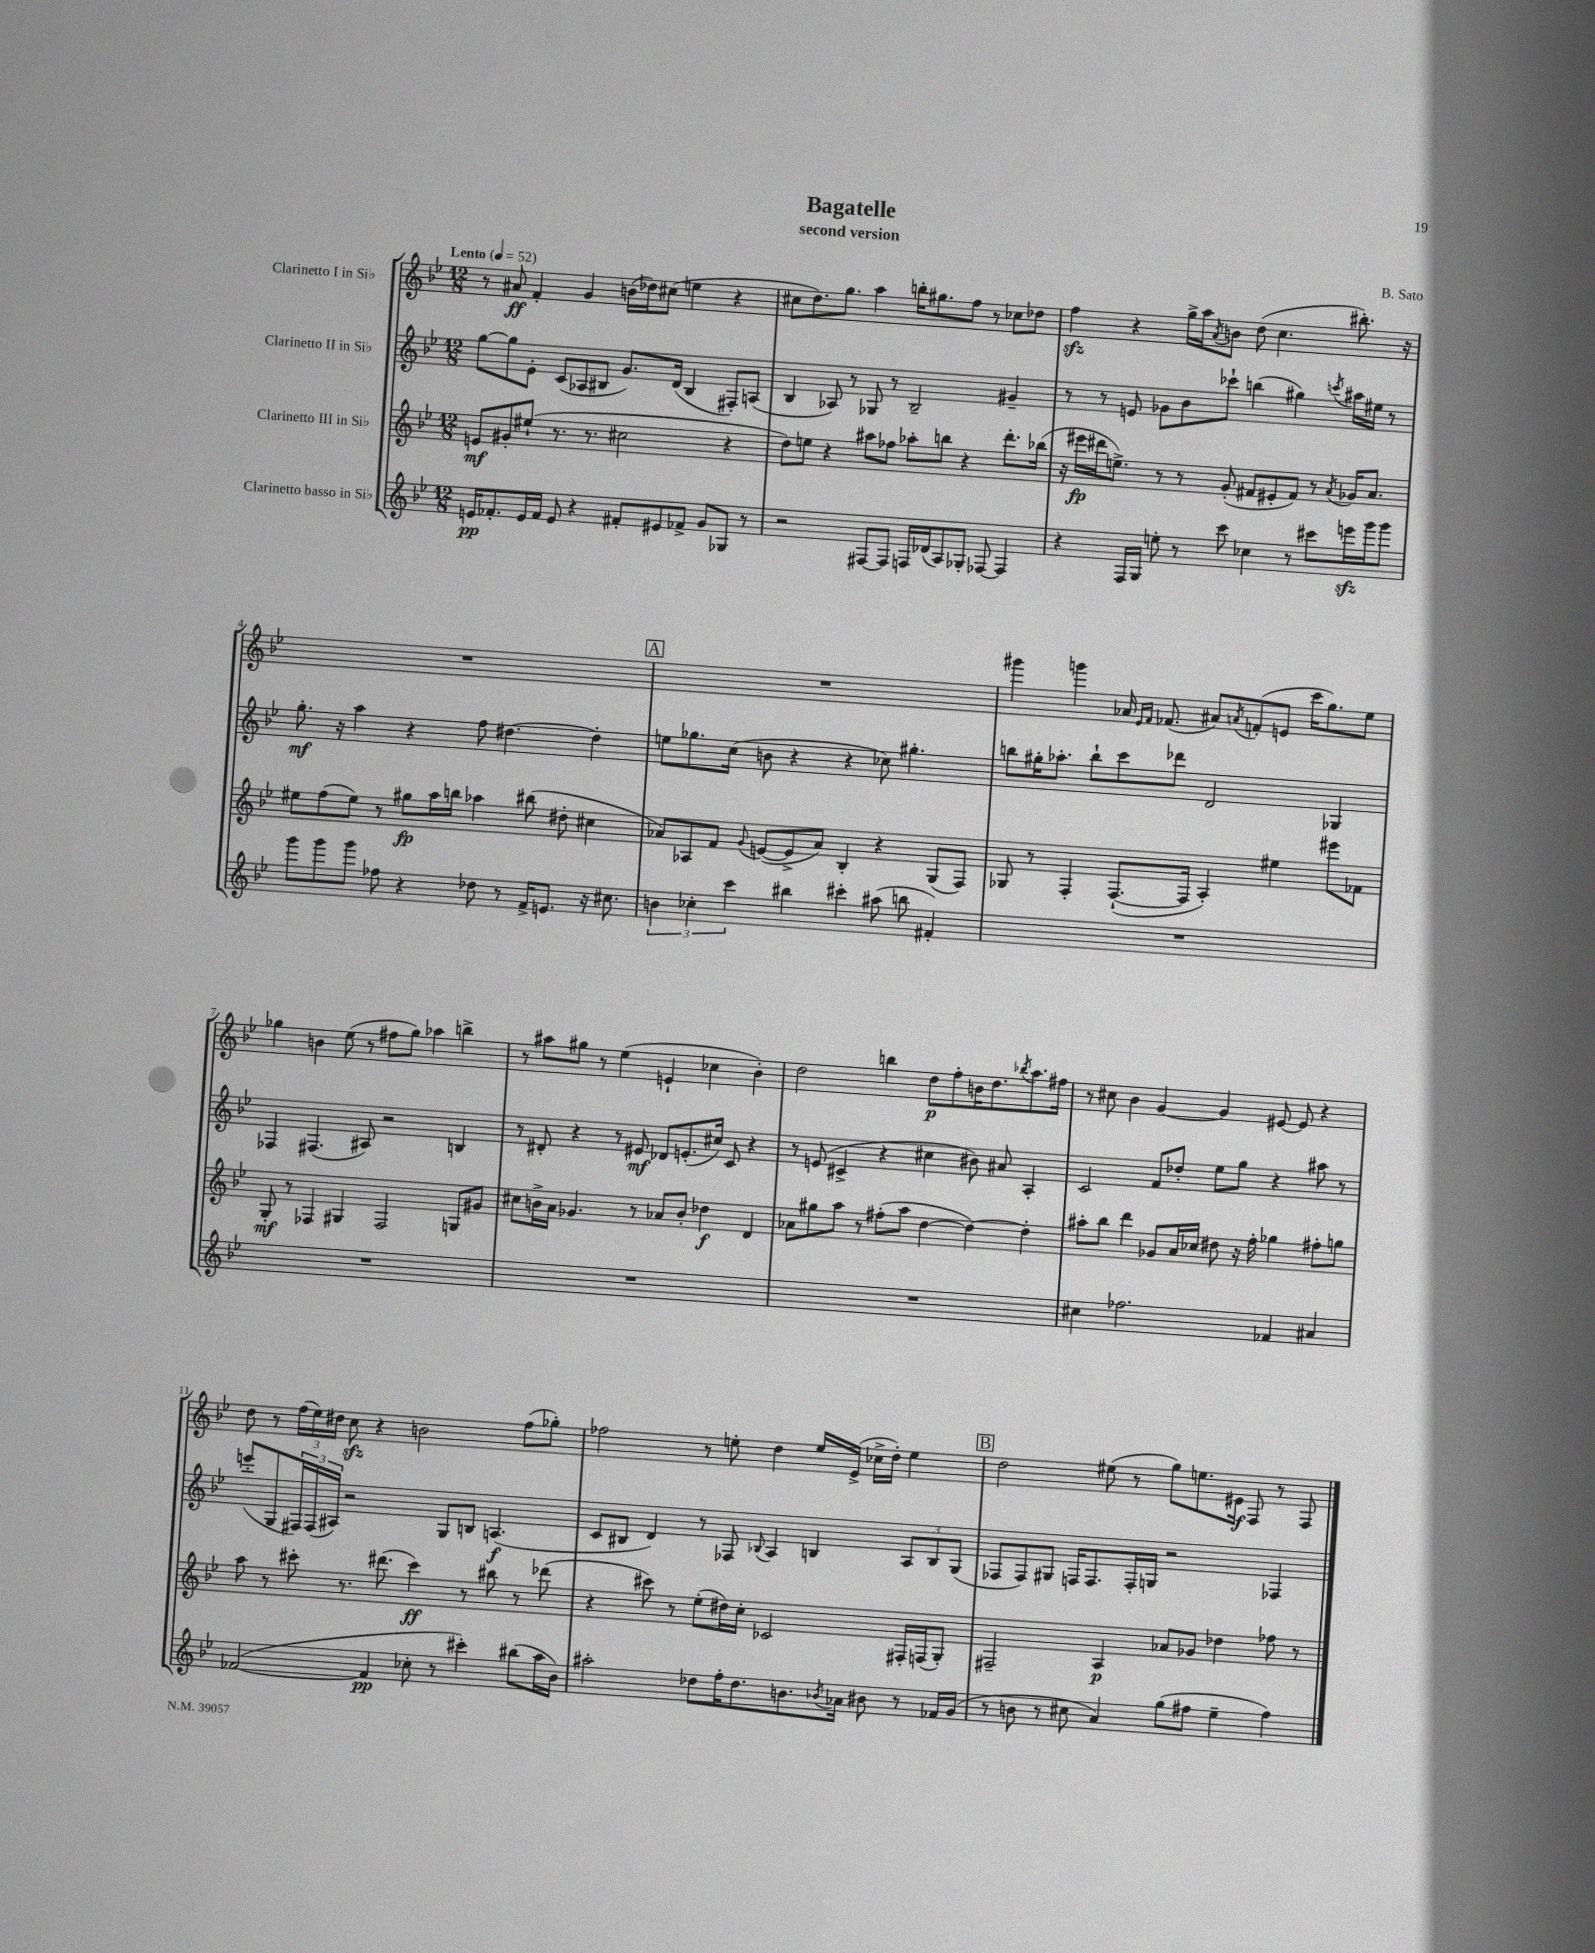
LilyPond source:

\header { title = "Bagatelle" composer = "B. Sato" subtitle = "second version" }
<<
\new StaffGroup <<
\new Staff = "s0" \with { instrumentName = "Clarinetto I in Sib" } {
    \clef treble \key bes \major \numericTimeSignature \time 12/8 \tempo "Lento" 4 = 52
    r8 ais'8\ff f'4-. g'4 b'16( des''16) cis''8( e''4 r4 |
    cis''8 d''8.) g''8. a''4 b''16-. gis''8. f''8 r8 ces''8 des''8 |
    f''4\sfz r4 g''16-> a''16 \acciaccatura { a'8 } b'8 d''8( c''4. bis''8.-.) r16 |
    R1. |
    \mark \markup { \box "A" } R1. |
    gis'''4 g'''4 aes'16 \grace { ees'16 f'16 } fes'8.( ais'8) \acciaccatura { a'8 } f'8-.( e'8 c'''16 g''8.) ees''8 |
    ges''4 b'4 ees''8( r8 fis''8 ges''8) aes''4 b''4-> |
    r8 ais''8 gis''8 r8 ees''4( e'4-! ces''4 bes'4-.) |
    d''2 b''4 d''8\p f''8-. b'16 d''8. \acciaccatura { bes''8 } a''8. fis''16 |
    r8 cis''8 bes'4 g'4~ g'4 eis'8~ eis'8 r4 |
    d''8 r8 \tuplet 3/2 { f''16( ees''16) dis''16 } c''8\sfz r4 b'2 f''8( ges''8-.) |
    fes''2 r8 e''8-. d''4 e''16 ees'16->( ces''16-> d''16-.) e''4 |
    \mark \markup { \box "B" } d''2 eis''8( r8 g''8) e''8. eis'16\f f8 r8 f8 \bar "|." |
}
\new Staff = "s1" \with { instrumentName = "Clarinetto II in Sib" } {
    \clef treble \key bes \major \numericTimeSignature \time 12/8
    g''8~ g''8 ees'8-. c'8( aes8 bis8 g'8.) d'16( bis4 fis8-.) a8( |
    bes4 aes8) r8 ges8 r8 bes2-- gis'4-- |
    r8 r8 e'8 ges'8 bes'8 ces'''8-! b''4( gis''4) \acciaccatura { c'''8 } ais''16 eis''16 r8 |
    g''8.-.\mf r16 a''4 r4 f''8 dis''4.~ dis''4-. |
    \mark \markup { \box "A" } e''8 ges''8. c''16( b'8 r4 r4 ces''8) gis''4.-. |
    b''8 gis''16-. aes''8.-. b''8-! c'''8 des'''8 d'2 ges4 |
    fes4 fis4.( ais8) r2 b4 |
    r8 dis'8-. r4 r8 eis'8\mf des'8 e'8.-.( cis''16) c'8 r4 |
    r8 e'8( cis'4-> r4 cis''4 bis'8) ais'8 a4-. |
    c'2 f'8 des''8-. ees''8 g''8 r4 ais''8 r8 |
    e'''8-.( g8 \tuplet 3/2 { fis16) fis16( ais16) } r2 g8 b8 a4.\f( |
    c'8 bis8 d'4) r8 fes8 \appoggiatura { bes8 } a4 b4 \tuplet 3/2 { a8 b8 g8( } |
    \mark \markup { \box "B" } fes8 fes8) gis8 f16 f8. f16-. g16 r2 fes4 \bar "|." |
}
\new Staff = "s2" \with { instrumentName = "Clarinetto III in Sib" } {
    \clef treble \key bes \major \numericTimeSignature \time 12/8
    e'8\mf gis'8-. eis''8-!( r8. r8. cis''2 r4 |
    d''8) e''8 r4 ais''8 fes''8 aes''8-. b''8 r4 d'''8.-. bes''16( |
    r16 eis'''16\fp dis'''16 e''8.->) r8 r8 g'8-.( fis'8 eis'8-. fis'8) r8 \acciaccatura { a'8 } ges'16 a'8. |
    eis''8 f''8( eis''8) r8 gis''8\fp a''16 b''16 aes''4 bis''8( dis''8-. cis''4 |
    \mark \markup { \box "A" } aes'8) aes8 f'8 \appoggiatura { g'8 } e'8~( e'8-> aes'8) bes4-. r4 g8( f8) |
    ges8 r8 f4-. f8.~-!( f16 a4-.) eis''4 eis'''8 fes'8 |
    g8-.\mf r8 fes4 gis4 fes2 g8 gis'8 |
    cis''8 b'16-> a'16 ges'4. r8 aes'8 b'8-. des''4\f d'4 |
    aes'8 gis''8 a''8 r8 fis''8-.( a''8 d''4~ d''4~) d''4-. |
    ais''8-. bes''8 d'''4 ges'8 a'16 ces''16 dis''8 r16 f''16-. ges''4 fis''8-. g''8 |
    a''8 r8 cis'''8-. r8. dis'''8.( cis'''4\ff) r8 bis''8 r8 des'''8( |
    r4 cis'''8) r8 ees''8-.( dis''16) c''16-. ces'2 fis16-. f16( g8-.) |
    \mark \markup { \box "B" } fis2-- a4\p aes'8 ges'8 des''4 fes''8 r8 \bar "|." |
}
\new Staff = "s3" \with { instrumentName = "Clarinetto basso in Sib" } {
    \clef treble \key bes \major \numericTimeSignature \time 12/8
    e'16\pp fes'8.-. e'16 fes'16 e'8 r4 fis'8-. eis'8 fes'8-> g'8 ges8 r8 |
    r2 fis8~ fis8 f16 des'16( a8) ges8-. fes8~ fes4 |
    r4 f16 g16 e''8-. r8 c'''8 ces''4 r8 cis'''8 e'''16\sfz g'''16 g'''8 |
    g'''8 g'''8 g'''8 fes''8 r4 des''8 r8 f'16-> e'8. r16 cis''8. |
    \mark \markup { \box "A" } \tuplet 3/2 { b'4 ces''4-. c'''4 } bis''4 cis'''4-. ais''8( b''8 fis'4-.) |
    R1. |
    R1. |
    R1. |
    R1. |
    cis''4 fes''2. fes'4 ais'4 |
    fes'2~( fes'4\pp ces''8-. r8 cis'''4-.) bis''8( a''16 bes'16) |
    ais''2-. des''8 f''16-. des''8. b'8. \acciaccatura { bes'8 } aes'16 bis'8 r8 fes'16 g'16( |
    \mark \markup { \box "B" } r8 b'8 r8 cis''8 a'4) g''8( fis''8 ees''4-- fis''4) \bar "|." |
}
>>
>>
